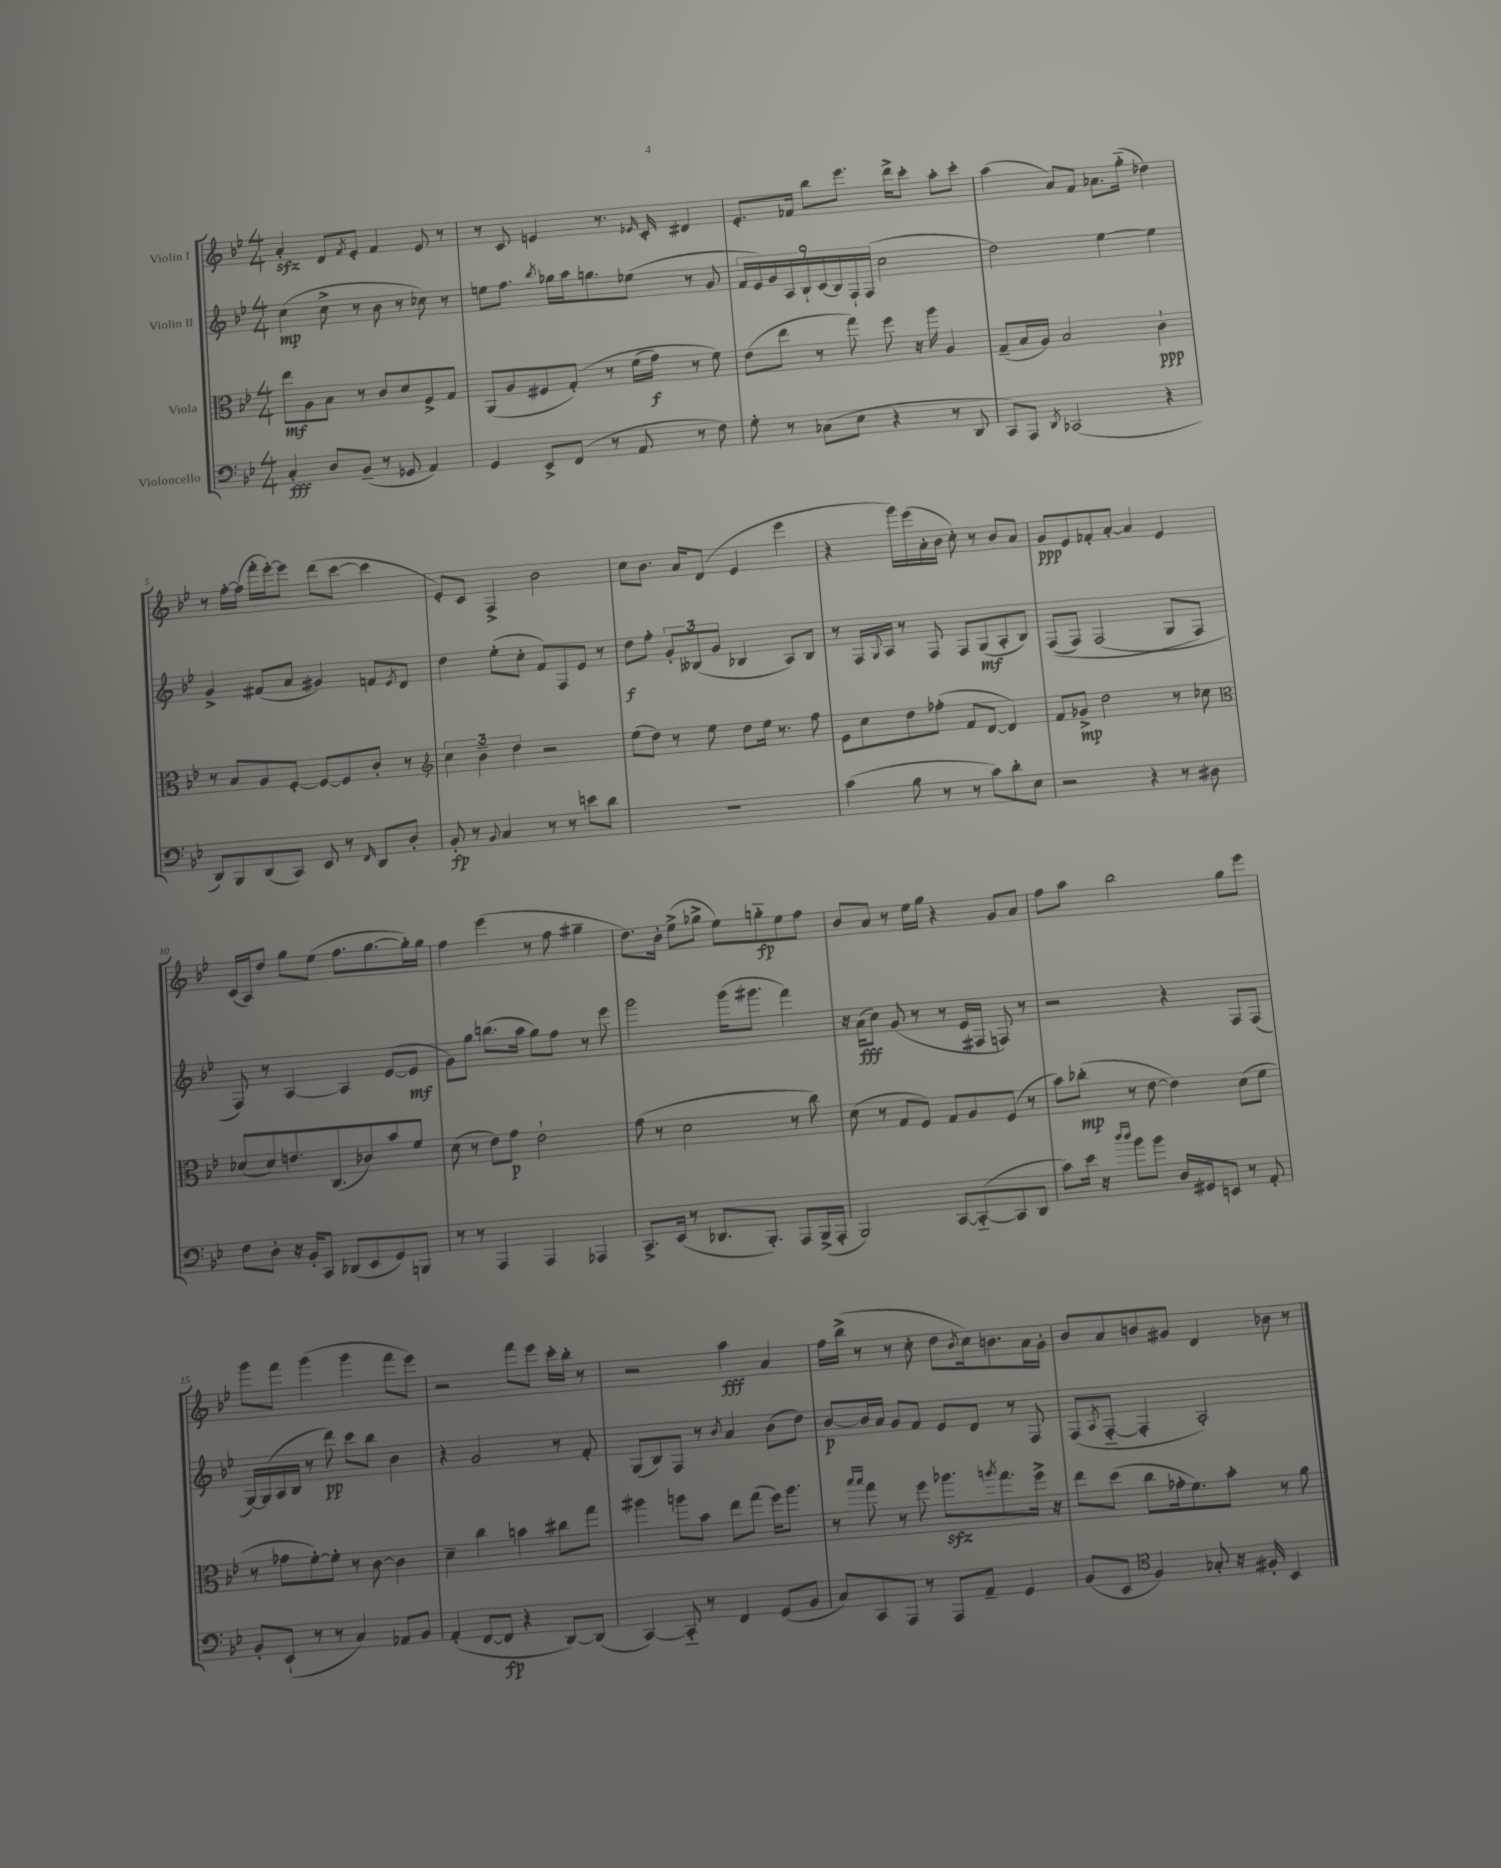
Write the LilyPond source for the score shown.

<<
\new StaffGroup <<
\new Staff = "s0" \with { instrumentName = "Violin I" } {
    \clef treble \key bes \major \numericTimeSignature \time 4/4
    a'4-.\sfz d'8 \acciaccatura { f'8 } ees'8-. f'4 ees'8 r8 |
    r8 c'8 e'4 r8. \grace { ees'16 } c'16-. dis'4 |
    ees'8.-. fes'16 bes''8 ees'''8. d'''16-> c'''8-. a''8-. c'''8-. |
    a''4( a'8) f'8 aes'8. g''16-_( des''4) |
    r8 f''16~-. f''16( f'''16-. ees'''16~-.) ees'''8 d'''8( c'''8~ c'''4 |
    ees'8-.) c'8 f4-> bes'2 |
    c''8 bes'8. a'16 d'8( ees'4 ees'''4 |
    r4 g'''16) ees'''16( a'16-. bes'16 c''8-.) r8 bes'8 a'8 |
    g'8\ppp ees'8 fes'8-. a'8~-. a'4 ees'4 |
    c'16( a16) d''8 g''8 ees''8( f''8. g''8.~ g''16-.) g''16 |
    f''4 ees'''4( r8 f''8 gis''4-- |
    d''8.) bes'16-. ees''8->( ges''8-> ees''8) g''8-_\fp ees''8 f''8 |
    bes'8 a'8 r8 ees''16 g''16 r4 g'8 a'8 |
    f''8 a''8 bes''2 g''8 ees'''8 |
    g'''8 f'''8 g'''4( g'''4 f'''8 ees'''8) |
    r2 f'''8 ees'''8 c'''16-. bes''16-. r8 |
    r2 a''4\fff a'4 |
    f''16 bes''16->( r8 r8 c''8-. d''8 \acciaccatura { bes'8 } c''16) b'8. a'16 g'16-. |
    bes'8 a'8 b'8 gis'8 d'4 bes'8 r8 \bar "|." |
}
\new Staff = "s1" \with { instrumentName = "Violin II" } {
    \clef treble \key bes \major \numericTimeSignature \time 4/4
    c''4\mp( c''8-> r8 bes'8 r8 ces''8) r8 |
    e''8 f''8. \acciaccatura { bes''8 } ges''16 a''16 g''8. ees''8( r8 g'8 |
    \tuplet 9/8 { f'16 ees'16) g'16 a16 bes16-! c'16( bes16) f16-! f16( } c''2 |
    d''2) ees''4~ ees''4 |
    g'4-> fis'8( a'8 gis'4) f'8 \acciaccatura { ees'8 } d'8 |
    d''4 ees''8-.( c''8-. f'8) f8 ees'8 r8 |
    d''8\f f''8-. \tuplet 3/2 { g'8-. beses8( g'8 } bes4 a8) bes8 |
    r8 f16 \appoggiatura { g8 } a16 r8 f8 f8 g8\mf( a8-. bes8) |
    f8(\( f8) f2( g8 f8\) |
    f8) r8 a4~ a4 ees'8~( ees'8\mf |
    g'8) g''8 b''8.( a''16 g''8) f''8 r8 ees'''8 |
    g'''2 g'''16( gis'''8. f'''4) |
    r16 a'16\fff( c''8) g'8( r8 r8 ees'16 fis16 f8) r8 |
    r2 r4 f8 f8( |
    g16~) g16( a16 bes16 r8 d'''8\pp) c'''8 bes''8 bes'4 |
    r4 g'2 r8 f'8-. |
    g8( bes8) f8 r8 \acciaccatura { bes'8 } a'4 bes'8( d''8) |
    bes'8~\p bes'16 a'16 g'8 f'8 ees'8 d'8 r8 f8 |
    f8( \acciaccatura { a8 } f8~-_ f4-. a2-.) \bar "|." |
}
\new Staff = "s2" \with { instrumentName = "Viola" } {
    \clef alto \key bes \major \numericTimeSignature \time 4/4
    ees''8\mf a8 bes8 r8 c'8 d'8 f8-> g8 |
    a,8( a8 fis8 g8-.)\( r8 f'16( g'16\f) r8 f'8\) |
    ees'8( ees''8 r8 g''8) f''8 r16 a''16 a4 |
    g8--( bes16 a16) bes2 c'4-!\ppp |
    r8 bes8 a8 f8~-. f8~ f8 c'8-. r8 |
    \clef treble \tuplet 3/2 { c''4 bes'4-- d''4 } r2 |
    ees''8( d''8) r8 ees''8 d''8 ees''16 r8. f''8 |
    ees'8 c''8 d''8 fes''8-.( f'8 d'8~ d'4) |
    f'8 ges'8->\mp d''2 r8 ces''8 |
    \clef alto des'8( des'8) e'8. c8.( ces'8) bes'8 f'8 |
    d'8( r8 ees'8) g'8\p ees'2-! |
    g'8( r8 d'2 r8 c''8) |
    d'8( r8 g8 f8) g8 a8 f8( r8 |
    bes'8) ces''8-.\mp( r8 ees'8~ ees'4) d'8( f'8 |
    r8 ges'8 f'8~-.) f'8-. r8 c'8~ c'4 |
    d'4-- c''4 b'4 cis''8 g''8 |
    ais''4 a''8 bes'8 ees''8 g''8( f''16) a''8. |
    r8 \grace { bes''16 bes''16 } g''8 r8 f''8 aes''8.\sfz \acciaccatura { a''8 } g''8. f''16-> r16 |
    ees''8 d''8( c''8 ges'16-. f'8.) bes'8-. r8 a'8 \bar "|." |
}
\new Staff = "s3" \with { instrumentName = "Violoncello" } {
    \clef bass \key bes \major \numericTimeSignature \time 4/4
    c4-.\fff d8 bes,8--( r8 ges,8 a,4) |
    g,4 ees,8-> f,8( r8 a,8 r8 f8) |
    g8-. r8 ces8( ees8 r4 r8 d,8 |
    c,8) a,,8 \acciaccatura { d,8 } ces,2( r4 |
    d,8) bes,,8 d,8( c,8) ees,8 r8 \grace { f,16 } d,8 d8-. |
    bes,8-.\fp r8 \appoggiatura { bes,8 } c4 r8 r8 e'8 d'8 |
    R1 |
    c'4( bes8 r8 r8 c'8) d'8-. ees8 |
    r2 r4 r8 dis8 |
    f8 d8-. r16 bes,16-. c,8 des,8( ees,8 g,8) b,,8 |
    r8 r8 a,,4 a,,4 aes,,4 |
    c,8.-> ees,16( r8 des,8. bes,,8.-.) a,,8 bes,,16->( a,,16-. |
    bes,,2) c,8~ c,8~-_( c,8 d,8 |
    c'8) ees'16 r16 \grace { d''16 d''16 } bes'8 bes'8 d16 gis,16 e,8 r8 a,8-. |
    bes,8-. ees,8-!( r8 r8 c4) aes,8 bes,8 |
    a,4-.( f,8~ f,8\fp r4 d,8~) d,8( |
    c,4~) c,8-_ r8 f,4 g,8( bes,8 |
    c8) c,8 a,,8 r8 a,,8 a,8-- g,4 |
    bes,8( ees,8 \clef tenor f4) ges8-. r16 fis16-. bes,4 \bar "|." |
}
>>
>>
